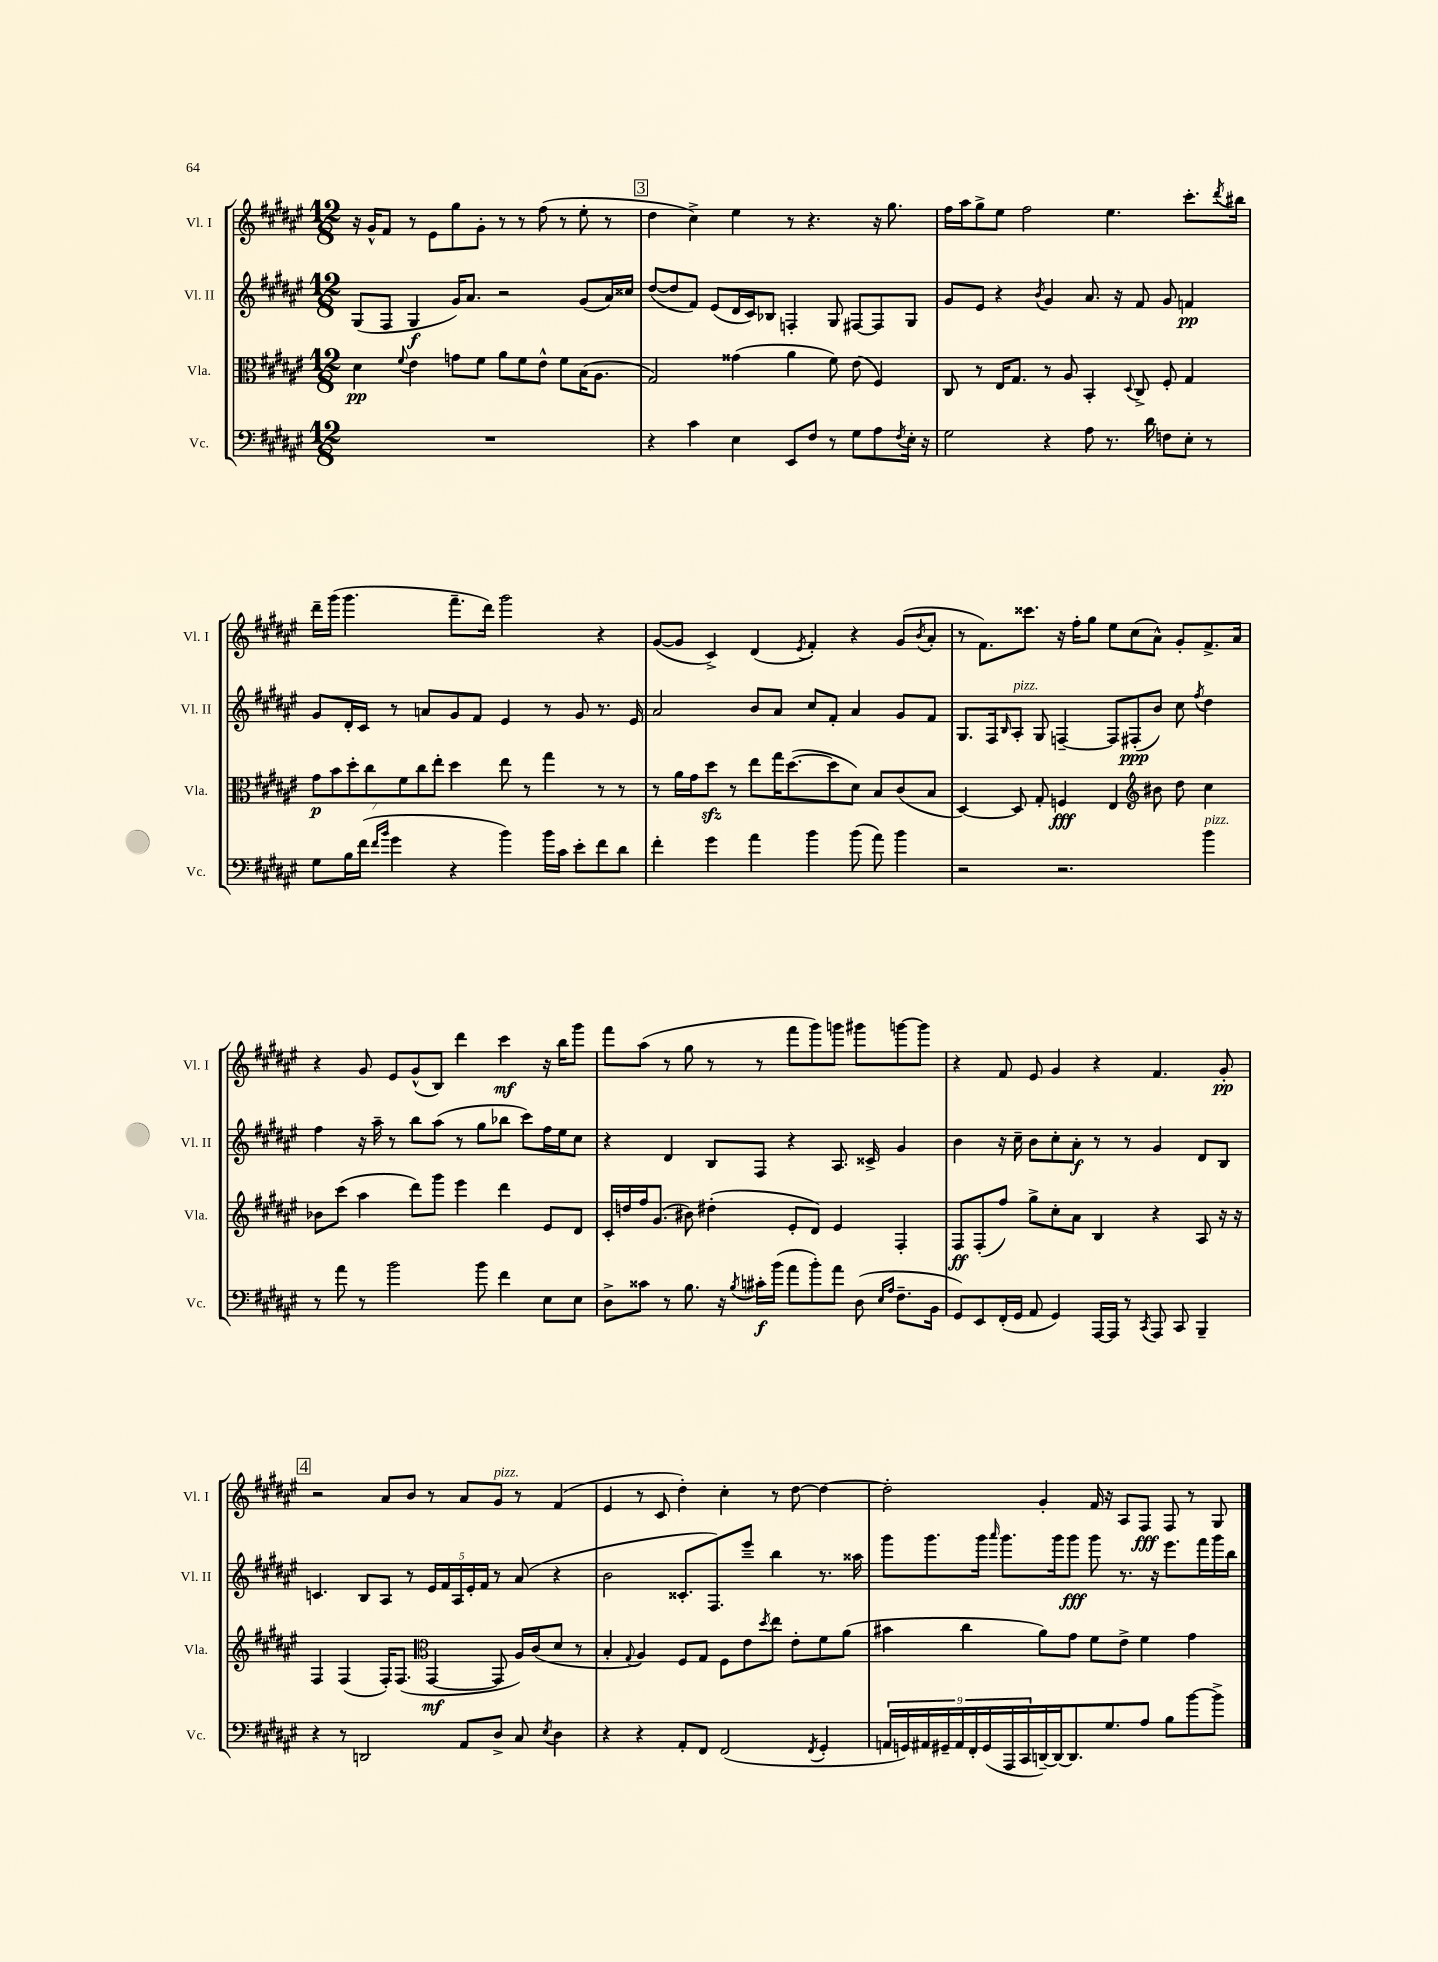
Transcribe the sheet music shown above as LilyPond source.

<<
\new StaffGroup <<
\new Staff = "s0" \with { instrumentName = "Vl. I" shortInstrumentName = "Vl. I" } {
    \clef treble \key fis \major \numericTimeSignature \time 12/8
    r16 gis'16-^ fis'8 r8 eis'8 gis''8 gis'8-. r8 r8 fis''8( r8 eis''8-. r8 |
    \mark \markup { \box "3" } dis''4 cis''4->) eis''4 r8 r4. r16 gis''8. |
    fis''16 ais''16 gis''8-> eis''8 fis''2 eis''4. cis'''8.-. \acciaccatura { dis'''8 } bis''16 |
    dis'''16-- gis'''16( gis'''4. fis'''8.-- dis'''16) gis'''2 r4 |
    gis'8~( gis'8 cis'4->) dis'4( \acciaccatura { eis'8 } fis'4-.) r4 gis'8( \acciaccatura { b'8 } ais'8-. |
    r8 fis'8.) cisis'''8. r16 fis''16-. gis''8 eis''8 cis''8( ais'8-^) gis'8-. fis'8.-> ais'16 |
    r4 gis'8 eis'8 gis'8-^( b8) dis'''4 cis'''4\mf r16 b''16 gis'''8 |
    fis'''8 ais''8( r8 gis''8 r8 r8 fis'''8 gis'''8) g'''8 gis'''8 g'''8~ g'''8 |
    r4 fis'8 eis'8 gis'4 r4 fis'4. gis'8-.\pp |
    \mark \markup { \box "4" } r2 ais'8 b'8 r8 ais'8 gis'8^\markup { \italic "pizz." } r8 fis'4( |
    eis'4 r8 cis'8 dis''4-.) cis''4-. r8 dis''8~ dis''4~ |
    dis''2-. gis'4-. fis'16 r16 ais8 fis8\fff fis8 r8 gis8 \bar "|." |
}
\new Staff = "s1" \with { instrumentName = "Vl. II" shortInstrumentName = "Vl. II" } {
    \clef treble \key fis \major \numericTimeSignature \time 12/8
    gis8( fis8 gis4\f gis'16) ais'8. r2 gis'8( ais'16) cisis''16 |
    \mark \markup { \box "3" } dis''8~( dis''8 fis'8) eis'8( dis'16 cis'16) bes8 f4-. gis8 fis8~ fis8 gis8 |
    gis'8 eis'8 r4 \acciaccatura { b'8 } gis'4 ais'8. r16 fis'8 gis'8 f'4\pp |
    gis'8 dis'16-. cis'16 r8 a'8 gis'8 fis'8 eis'4 r8 gis'8 r8. eis'16 |
    ais'2 b'8 ais'8 cis''8 fis'8-. ais'4 gis'8 fis'8 |
    gis8. fis16 \grace { b16 } ais8-.^\markup { \italic "pizz." } gis8 f4~-- f8 fis8-.\ppp( b'8) cis''8 \acciaccatura { fis''8 } dis''4 |
    fis''4 r16 ais''16-- r8 b''8 ais''8( r8 gis''8 bes''8 cis'''8) fis''16 eis''16 cis''8 |
    r4 dis'4 b8 fis8 r4 ais8. cisis'16-> gis'4 |
    b'4 r16 cis''16-- b'8 cis''8-. ais'8-.\f r8 r8 gis'4 dis'8 b8 |
    \mark \markup { \box "4" } c'4. b8 ais8 r8 \tuplet 5/4 { eis'16 fis'16 ais16 eis'16-. fis'16 } r8 ais'8( r4 |
    b'2 cisis'8.-. fis8.) eis'''8-- b''4 r8. aisis''16 |
    gis'''8 gis'''8. gis'''16 \grace { ais'''16 } gis'''8. gis'''16 gis'''8\fff gis'''8 r8. r16 eis'''8. fis'''16 gis'''16 b''16 \bar "|." |
}
\new Staff = "s2" \with { instrumentName = "Vla." shortInstrumentName = "Vla." } {
    \clef alto \key fis \major \numericTimeSignature \time 12/8
    dis'4\pp \appoggiatura { fis'8 } eis'4 g'8 fis'8 ais'8 fis'8 eis'8-^ fis'8 b16( ais8. |
    \mark \markup { \box "3" } gis2) gisis'4( ais'4 fis'8) eis'8( fis4) |
    cis8 r8 eis16 gis8. r8 ais8 b,4-. \appoggiatura { dis8 } cis8-> fis8-. gis4 |
    \tuplet 7/4 { gis'8\p b'8 dis''8-. cis''8 fis'8 cis''8 eis''8-. } dis''4 eis''8 r8 gis''4 r8 r8 |
    r8 ais'16 gis'16 dis''8\sfz r8 eis''8 gis''16 dis''8.~( dis''8 dis'8) b8 cis'8( b8 |
    dis4~) dis8 gis8-. f4\fff eis4 \clef treble bis'8 dis''8 cis''4 |
    bes'8 cis'''8( ais''4 dis'''8) gis'''8 eis'''4 dis'''4 eis'8 dis'8 |
    cis'16-. d''16 fis''16 gis'8.( bis'8) dis''4-.( eis'8-. dis'8) eis'4 fis4-. |
    fis8\ff fis8-.( fis''8) gis''8-> cis''8-. ais'8 b4 r4 ais8 r16 r16 |
    \mark \markup { \box "4" } fis4 fis4( fis16-.) fis8.( \clef alto gis,4~\mf gis,8 ais16) cis'16( dis'8 r8 |
    b4-. \appoggiatura { gis8 } ais4) fis8 gis8 fis8 eis'8 \acciaccatura { dis''8 } eis''8 eis'8-. fis'8 ais'8( |
    bis'4 cis''4 ais'8) gis'8 fis'8 eis'8-> fis'4 gis'4 \bar "|." |
}
\new Staff = "s3" \with { instrumentName = "Vc." shortInstrumentName = "Vc." } {
    \clef bass \key fis \major \numericTimeSignature \time 12/8
    R1. |
    \mark \markup { \box "3" } r4 cis'4 eis4 eis,8 fis8 r8 gis8 ais8 \acciaccatura { fis8 } eis16-. r16 |
    gis2 r4 ais8 r8. dis'16 f8 eis8-. r8 |
    gis8 b16 fis'16( \grace { fis'16 b'16 } gis'4 r4 b'4) b'16 cis'16 eis'8-. fis'8 dis'8 |
    fis'4-. gis'4 ais'4 b'4 b'8( ais'8) b'4 |
    r2 r2. b'4^\markup { \italic "pizz." } |
    r8 ais'8 r8 b'2 b'8 fis'4 eis8 eis8 |
    dis8-> cisis'8 r8 b8. r16 \acciaccatura { b8 } cis'16-.\f b'16( ais'8 b'8-.) ais'8 dis8( \grace { eis16 ais16 } fis8.-- b,16 |
    gis,8) eis,8 fis,16-.( gis,16 ais,8 gis,4) ais,,16~ ais,,16 r8 \acciaccatura { cis,8 } ais,,8 cis,8 b,,4-- |
    \mark \markup { \box "4" } r4 r8 d,2 ais,8 dis8-> cis8 \acciaccatura { eis8 } dis4 |
    r4 r4 ais,8-. fis,8 fis,2( \acciaccatura { fis,8 } gis,4-. |
    \tuplet 9/8 { a,16 g,16) ais,16 gis,16-- ais,16 fis,16-. gis,16( ais,,16 cis,16 } d,16~--) d,16~ d,8. gis8. ais8 b8 b'8~ b'8-> \bar "|." |
}
>>
>>
\layout { \context { \Score \remove "Bar_number_engraver" } }
